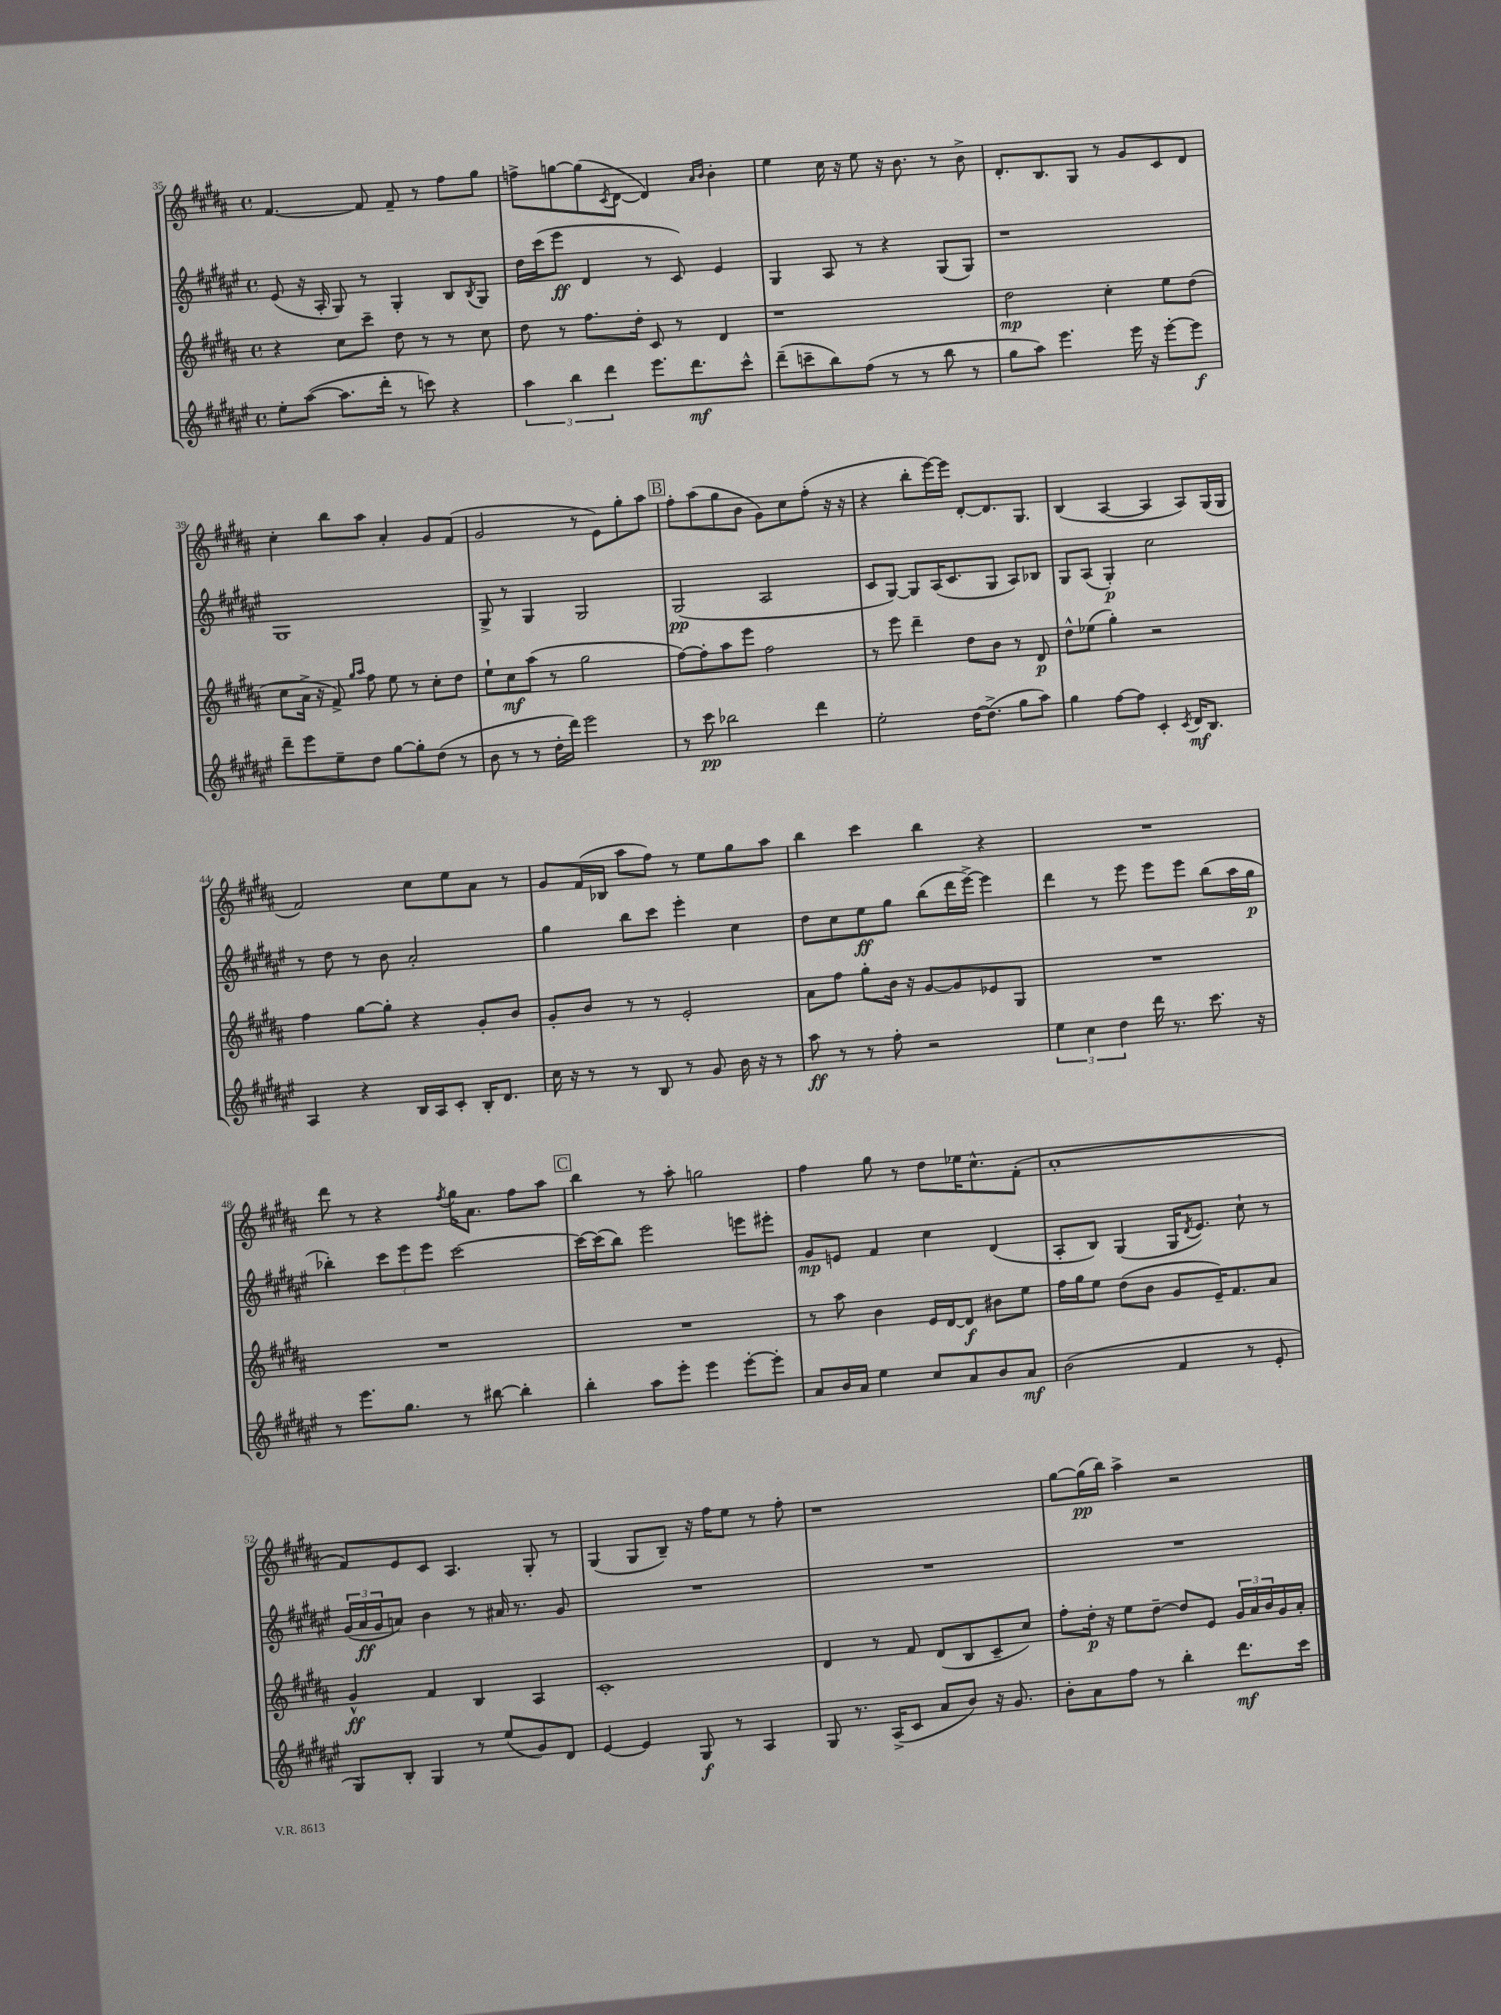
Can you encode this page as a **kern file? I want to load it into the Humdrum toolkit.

**kern	**kern	**kern	**kern
*staff4	*staff3	*staff2	*staff1
*clefG2	*clefG2	*clefG2	*clefG2
*k[f#c#g#d#a#e#]	*k[f#c#g#d#a#]	*k[f#c#g#d#a#e#]	*k[f#c#g#d#a#]
*M4/4	*M4/4	*M4/4	*M4/4
*met(c)	*met(c)	*met(c)	*met(c)
8ee#'\L	4r	(8e#/	[4.f#/
([8aa#\J	.	16r	.
.	.	16A#'/	.
8.aa#\]L	8cc#\L	8G#/)	.
.	8ccc#~\J	8r	8f#/]
16ddd#'\Jk	.	.	.
8r	8dd#\	4G#'/	8f#~/
8ccc\)	8r	.	8r
4r	8r	8B/L	8ff#\L
.	.	8qB/	.
.	8cc#\	8G#/J	8gg#\J
=	=	=	=
6aa#\	8dd#\	16dd#\LL	8ff^\L
.	.	(16ccc#\J	.
.	8r	8eee#\J	[8gg\
6bb\	.	.	.
.	8.ff#\L	4d#/	(8gg\]
6ddd#\	.	.	.
.	.	.	8qc#/
.	.	.	[8d#\J
.	16dd#'\Jk	.	.
8.eee#\L	8c#/	8r	4d#/])
.	8r	8c#/)	.
8.ddd#\	.	.	.
.	.	.	16qqa#/LL
.	.	.	16qqb/JJ
.	4d#/	4e#/	4b'\
8ccc#^^\J	.	.	.
=	=	=	=
(8ddd#~\L	1r	4G#/	4ee\
8ccc~\	.	.	.
8bb\)	.	8A#/	16cc#\
.	.	.	16r
(8ff#\J	.	8r	8ee\
8r	.	4r	16r
.	.	.	8.b\
8r	.	.	.
8bb\	.	(8G#/L	8r
8r	.	8G#/J)	8b^\
=	=	=	=
8gg#\L	2dd#\	1r	8.d#'/L
8aa#\J)	.	.	.
.	.	.	8.B/
4.eee#\	.	.	.
.	.	.	8G#/J
.	4cc#'\	.	8r
16eee#\	.	.	8g#/L
16r	.	.	.
[8eee#'\L	8ee\L	.	8c#/
8eee#\]J	(8dd#\J	.	8d#/J
=	=	=	=
8ddd#~\L	8cc#\L	1G#	4cc#'\
8eee#\	16a#^\Jk	.	.
.	16r	.	.
8ee#~\	8f#^/)	.	8bb\L
.	16qqgg#/LL	.	.
.	16qqaa#/JJ	.	.
8dd#\J	8ff#\	.	8aa#\J
[8gg#\L	8ee\	.	4a#'/
8gg#'\]	8r	.	.
(8dd#\J	8cc#'\L	.	8g#/L
8r	8dd#\J	.	(8f#/J
=	=	=	=
8b\	8ee`\L	8G#^/	2g#/
8r	8cc#\	8r	.
8r	(8aa#\J	4G#/	.
16dd#'\LL	8r	.	.
16ddd#\JJ)	.	.	.
2eee#\	2gg#\	2G#/	8r
.	.	.	8e\L)
.	.	.	8gg#'\
.	.	.	8aa#\J
=	=	=	=
8r	[8ff#\L)	(2G#/	8ff#'\L
8ccc#\	8ff#'\]	.	(8aa#\
2bb-\	8aa#\	.	8gg#\
.	8eee\J	.	8b\J
.	2ff#\	2A#/	8g#\L)
.	.	.	8cc#\
4ddd#\	.	.	(8ff#'\J
.	.	.	16r
.	.	.	16r
=	=	=	=
2ee#'\	8r	8c#/L	4r
.	8eee\	[8G#/J)	.
.	4ddd#~\	8G#/]L	8bb'\L
.	.	(16A#/K	[16eee\L)
.	.	8.c#/	16eee\]JJ
[16dd#\LK	8dd#\L	.	[8d#'/L
(8.dd#^\]J	.	.	.
.	8b\J	8G#/J	8.d#/]
8gg#\L	8r	8A#/L)	.
.	.	.	8.G#/J
8aa#\J)	8d#/	8B-/J	.
=	=	=	=
4gg#\	8dd#^^\L	8G#/L	(4B/
.	(8ee-\J	(8A#/J	.
[8ff#\L	4gg#'\)	4G#'/)	[4A#/
8ff#\]J	.	.	.
4c#'/	2r	2cc#\	4A#/]
8qc#/	.	.	.
16d#/LK	.	.	8A#/L)
8.B/J	.	.	.
.	.	.	(16G#/L
.	.	.	16G#/JJ
=	=	=	=
4A#/	4ff#\	8r	2f#/)
.	.	8dd#\	.
4r	[8gg#\L	8r	.
.	8gg#'\]J	8b\	.
16B/LL	4r	2a#'/	8cc#\L
16A#/J	.	.	.
8c#'/J	.	.	8ee\
16B'/LK	8g#'/L	.	8a#\J
8.d#/J	.	.	.
.	8b/J	.	8r
=	=	=	=
16cc#\	8g#'/L	4gg#\	8g#/L
16r	.	.	.
8r	8b/J	.	(16f#/L
.	.	.	16B-/JJ
8r	8r	8bb\L	8aa#\L
8B/	8r	8ccc#\J	8ff#\J)
8r	2e'/	4eee#'\	8r
8g#/	.	.	8ee\L
16b\	.	4cc#\	8gg#\
16r	.	.	.
8r	.	.	8aa#\J
=	=	=	=
8aa#\	8a#\L	8dd#\L	4bb\
8r	8ff#\J	8cc#\	.
8r	8gg#'\L	8ee#\	4ccc#\
8ff#'\	16b\Jk	8gg#\J	.
.	16r	.	.
2r	[8g#/L	(8bb\L	4bb\
.	8g#/]	16ddd#\L	.
.	.	[16eee#^\JJ)	.
.	8e-/	4eee#\]	4r
.	8G#/J	.	.
=	=	=	=
6ee#\	1r	4ddd#\	1r
6cc#\	.	.	.
.	.	8r	.
6dd#\	.	.	.
.	.	8eee#\	.
16ddd#\	.	8eee#\L	.
8.r	.	.	.
.	.	8eee#\J	.
8.ccc#\	.	(8bb\L	.
.	.	16aa#\L	.
16r	.	16gg#\JJ	.
=	=	=	=
8r	1r	4bb-'\)	8ddd#\
8.eee#\L	.	.	8r
.	.	12ccc#\L	4r
8.gg#\J	.	.	.
.	.	12eee#\	.
.	.	12eee#\J	.
.	.	.	8qff#/
8r	.	[2ccc#\	16gg#\LK
.	.	.	8.a#\J
[8bb#\	.	.	.
4bb#'\]	.	.	8ff#\L
.	.	.	8aa#\J
=	=	=	=
4bb'\	1r	16ccc#\_LL	4bb\
.	.	(16ccc#\]J	.
.	.	8bb\J)	.
8aa#\L	.	2eee#\	8r
8eee#'\J	.	.	8aa#'\
4eee#\	.	.	2gg\
[8eee#'\L	.	8eee\L	.
8eee#'\]J	.	8eee#'\J	.
=	=	=	=
8a#/L	8r	8g#/L	4ff#\
16b/L	8aa#\	8e/J	.
16a#/JJ	.	.	.
4ee#\	4b\	4f#/	8gg#\
.	.	.	8r
8cc#/L	16e/LL	4cc#\	8dd#\L
.	[16d#/J	.	.
8a#/	8d#/]J	.	16ee-\K
.	.	.	8.cc#^^\
8b/	8b#\L	(4d#/	.
8a#/J	8ee\J	.	(8f#'\J
=	=	=	=
(2b\	16ff#\LL	8A#'/L	1a#'
.	16gg#\J	.	.
.	8ee\J	8B/J)	.
.	(8dd#\L	(4G#/	.
.	8b\J	.	.
4f#/	8g#/L	16G#/LK	.
.	.	8qd#/	.
.	.	8.e#/J)	.
.	16e~/K)	.	.
.	8.f#/	.	.
8r	.	8cc#`\	.
8e#'/	8a#/J	8r	.
=	=	=	=
8G#/L)	4g#^^/	(24g#/LL	8f#/L)
.	.	24a#/	.
.	.	24g#/J	.
8B'/J	.	8a/J)	8e/
4G#/	4f#/	4b\	8c#/J
.	.	.	4.A#/
8r	4B/	8r	.
(8ee#/L	.	16a#/	.
.	.	8.r	.
8g#/)	4A#/	.	8G#'/
8d#/J	.	8g#/	8r
=	=	=	=
[4e#/	1c#'	1r	(4G#/
4e#/]	.	.	8G#/L
.	.	.	8B~/J)
8G#/	.	.	16r
.	.	.	16ff#\LK
8r	.	.	8ee\J
4A#/	.	.	8r
.	.	.	8ff#'\
=	=	=	=
8G#/	4d#/	1r	1r
8.r	.	.	.
.	8r	.	.
(16A#^/LK	.	.	.
8c#/J	8f#/	.	.
8a#/L	(8d#/L	.	.
8b/J)	8B/	.	.
16r	8c#~/	.	.
8.g#/	.	.	.
.	8cc#/J)	.	.
=	=	=	=
8b'\L	8ff#'\L	1r	[8gg#\L
8a#\	16dd#'\Jk	.	(16gg#\]L
.	16r	.	16bb\JJ)
8ff#\J	8ee\L	.	4aa#^\
8r	[8dd#~\J	.	.
4bb'\	8dd#/]L	.	2r
.	8e/J	.	.
8.ddd#\L	24g#/LL	.	.
.	24a#/	.	.
.	24b/	.	.
.	16g#/	.	.
16ccc#\Jk	16a#'/JJ	.	.
==	==	==	==
*-	*-	*-	*-
